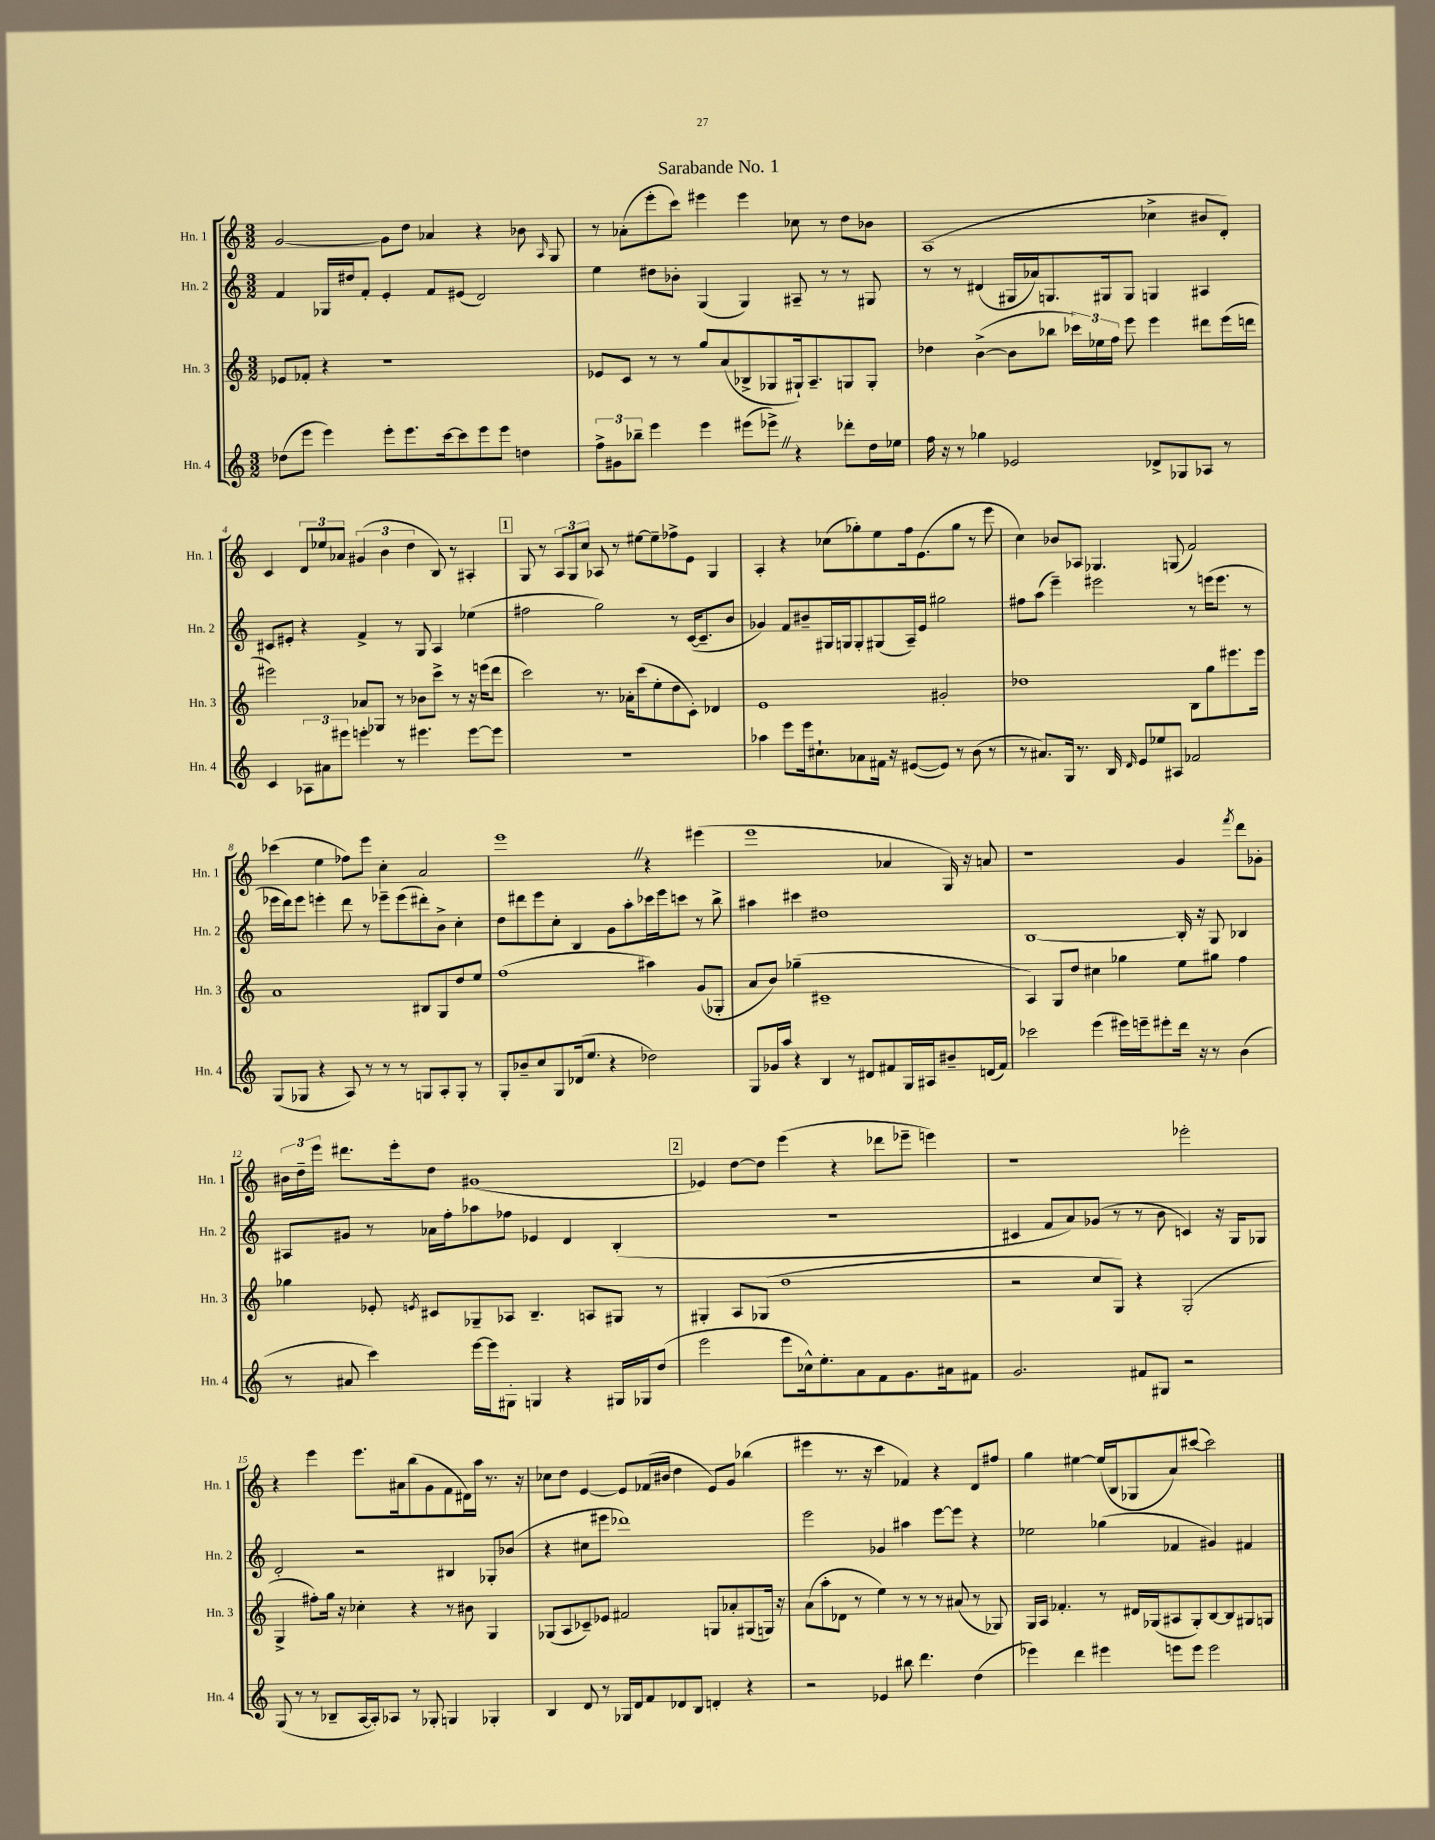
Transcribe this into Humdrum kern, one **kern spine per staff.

**kern	**kern	**kern	**kern
*staff4	*staff3	*staff2	*staff1
*clefG2	*clefG2	*clefG2	*clefG2
*k[]	*k[]	*k[]	*k[]
*M3/2	*M3/2	*M3/2	*M3/2
(8dd-\L	8e-/L	4f/	[2g/
8eee\J	8f-'/J	.	.
4eee\)	4r	16G-/LL	.
.	.	16dd#/J	.
.	.	8f'/J	.
8eee'\L	1r	4e'/	8g\]L
8.eee\	.	.	8dd\J
.	.	8f/L	4a-/
[16ccc\k	.	.	.
8ccc\]	.	(8e#/J	.
8eee\	.	2d/)	4r
8eee\J	.	.	.
4dd\	.	.	8b-\
.	.	.	16qqA/
.	.	.	8G/
=	=	=	=
12ff^\L	8e-/L	4ee\	8r
12g#\	.	.	.
.	8c/J	.	(8a-'\L
12bb-~\J	.	.	.
4eee\	8r	8dd#\L	8eee'\
.	8r	8b-'\J	8ccc\J)
4eee\	8gg/L	(4G/	4eee#\
.	(8a/	.	.
(8eee#\L	8B-^/	4G/)	4eee#\
8eee-^\J)	8G-/	.	.
4r	16G#`/k)	8A#~/	8cc-\
.	8.A~/	.	.
.	.	8r	8r
8ddd-'\L	8G/	8r	8dd\L
16dd\L	8G'/J	8G#/	8b-\J
16ee-\JJ	.	.	.
=	=	=	=
16ff\	4dd-\	8r	(1A
16r	.	.	.
8r	.	8r	.
4gg-\	([4b^\	(4d#/	.
2e-/	8b\]L	16G#/LL	.
.	.	16a-/J)	.
.	8bb-\J	8.G/	.
.	24ccc-\LL)	.	.
.	24ee-\	.	.
.	.	16G#/k	.
.	24ff\JJ	.	.
.	8eee\	8G#/J	.
8d-^/L	4eee\	4G/	4cc-^\
8G-/	.	.	.
8A-/J	8ddd#\L	4A#/	8b#/L
8r	(16eee\L	.	8d'/J)
.	16ddd\JJ	.	.
=	=	=	=
4c/	2eee#\)	8c#/L	4c/
.	.	8e#'/J	.
12A-\L	.	4r	12d/L
12a#\	.	.	12ee-/
12eee#\J	.	.	12a-/J
4eee'\	8a-/L	4f^/	(6g#/
.	8G-/J	.	.
.	.	.	6b\
8r	8r	8r	.
.	.	.	6dd\
4.eee#\	8b-\L	8G/	.
.	8ccc^\J	4A/	8B/)
.	8r	.	8r
[8eee#\L	16r	(4ee-\	4A#'/
.	(16eee\LK	.	.
8eee#\]J	8ddd\J	.	.
=	=	=	=
1.r	2ccc\)	2ff#\	8G/
.	.	.	8r
.	.	.	12A/L
.	.	.	12G/
.	.	.	12cc/J
.	8.r	2gg\)	8A-/
.	.	.	8r
.	16a-'\LK	.	.
.	(8ccc\	.	[8ee#\L
.	8ee'\	.	8ee#~\]
.	8dd\	8r	8ff-^\
.	8c'\J)	([16c/LK	8e\J
.	.	8.c~/]	.
.	4d-/	.	4G/
.	.	8b/J	.
=	=	=	=
4aa-\	1e	4g-/)	4A'/
8eee\L	.	8f/L	4r
16eee\k	.	8b#~/	.
8.cc#`\	.	.	.
.	.	16G#/L	(8cc-\L
.	.	16G/J	.
8a-\	.	8G'/	8gg-'\)
16f#\Jk	.	(8G#/	8ee\
16r	.	.	.
([8e#/L	.	16A~/L)	16ff\k
.	.	16e/JJ	(8.e\
8e#/]J)	2g#'/	2gg#\	.
8r	.	.	8gg-\J
(8b\	.	.	8r
8r	.	.	8eee\
=	=	=	=
8r	1dd-	8ff#\L	4cc\)
8.a#/L)	.	(8aa\J	.
.	.	4eee~\)	8b-/L
16G/Jk	.	.	.
8.r	.	.	8A-/J
.	.	2eee#\	4.G-/
16B/	.	.	.
16qqd/	.	.	.
8e/L	.	.	.
8ee-/	.	.	.
8A#/J	.	.	(8G/
2f-/	8B\L	8r	2f/)
.	8gg\	(16eee\LK	.
.	.	8.eee\J	.
.	8.eee#\	.	.
.	.	8r	.
.	16eee#\Jk	.	.
=	=	=	=
(8G/L	1a	16eee-\LL	(4ccc-\
.	.	16ddd\J)	.
8G-/J	.	8eee-\J	.
4r	.	4eee'\	4ee\
8A/)	.	8ddd\	8ff-\L)
8r	.	8r	8eee\J
8r	.	8eee-~\L	4cc'\
8r	.	(8eee-\	.
8G/L	8B#/L	8ddd#'\)	2a/
8A'/	8G/	8b^\J	.
8G'/J	8dd/	4cc'\	.
8r	8ee/J	.	.
=	=	=	=
8G'/L	(1ff	8dd\L	1eee
8b-~/	.	8ddd#\	.
8cc/	.	8eee\	.
8G/	.	8cc'\J	.
(16d-/k	.	4B/	.
8.ee/J	.	.	.
4r	.	8g\L	.
.	.	8aa'\	.
2dd-\)	4aa#\)	16ccc-\L	4r
.	.	16eee\J	.
.	.	8ccc\J	.
.	(8g/L	8r	(4eee#\
.	8G-'/J	8bb^\	.
=	=	=	=
8G/L	8a/L	4aa#\	1eee
16g-/L	8b/J)	.	.
16aa/JJ	.	.	.
4r	(4gg-~\	4ccc#\	.
4B/	1c#~	1dd#	.
8r	.	.	.
8d#/L	.	.	.
8f#/	.	.	4a-/
16G/L	.	.	.
16A#/J	.	.	.
8b#~/	.	.	16G/)
.	.	.	16r
(16d/L	.	.	8a/
16f#/JJ)	.	.	.
=	=	=	=
2ccc-\	4A/)	[1B	1r
.	8G/L	.	.
.	8dd/J	.	.
(4eee\	4cc#\	.	.
16eee#\LL)	4gg-\	.	.
16eee~\J	.	.	.
8eee#'\	.	.	.
16ddd\Jk	8ee\L	16B'/]	4g/
16r	.	16r	.
8r	8gg#\J	8G/	.
.	.	.	8qfff/
(4b\	4ff\	4B-/	8ddd\L
.	.	.	8g-'\J
=	=	=	=
8r	4gg-\	8A#/L	24b#\LL
.	.	.	24dd~\
.	.	.	24eee\JJ
8a#/	.	8g#/J	8.ddd#\L
4ccc\)	8e-'/	8r	.
.	.	.	16eee'\k
.	8qe/	.	.
.	8c#/L	16a-\LL	8dd\J
.	.	16ff'\J	.
[16eee\LL	8G-~/	8aa-\	(1g#
16eee\]J	.	.	.
8G#'\J	8A-/J	8ff-\J	.
4G/	4.B~/	4e-/	.
4r	.	4d/	.
.	8A/L	.	.
16G#/LL	8G#/J	(4B'/	.
16G-/J	.	.	.
(8dd/J	8r	.	.
=	=	=	=
2eee\	4G#'/	1.r	4e-/)
.	8A/L	.	[8dd\L
.	(8G-/J	.	8dd\]J
8eee\L	1dd	.	(4eee\
16cc-^^\k)	.	.	.
8.ee'\	.	.	.
.	.	.	4r
8a\	.	.	.
8f\	.	.	8ddd-\L
8.g\	.	.	8eee-~\J
.	.	.	4eee\)
16a#\k	.	.	.
8f#\J	.	.	.
=	=	=	=
2.g/	2r	4c#/	1r
.	.	8f/L	.
.	.	8a/)	.
.	8cc/L	(8g-/J	.
.	8G/J)	8r	.
8f#/L	4r	8r	.
8G#/J	.	8b\	.
2r	(2G'/	4c/)	2eee-'\
.	.	16r	.
.	.	16G/LK	.
.	.	8G-/J	.
=	=	=	=
(8G/	4G^/	2d'/	4r
8r	.	.	.
8r	8ff#'\L)	.	4eee\
8B-~/L	16gg\Jk	.	.
.	16r	.	.
[16A/L	4cc-'\	2r	8.eee\L
16A'/]J)	.	.	.
8A-/J	.	.	.
.	.	.	16a#\k
8r	4r	.	(8bb\
8G-'/	.	.	8g\
4G/	8r	4B#/	8f\
.	8b#\	.	16d#\L)
.	.	.	16aa\JJ
4G-'/	4G/	8G-'/L	8.r
.	.	(8b-/J	.
.	.	.	16r
=	=	=	=
4B/	(8G-/L	4r	8cc-\L
.	8A/	.	8dd\J
8d/	8c-~/)	8cc#\L	[4e/
8r	8e-/J	8eee#\J	.
16G-/LL	2f#/	1ddd-)	8e/]L
16d/J	.	.	.
8f/	.	.	(16f-/L
.	.	.	16b#/JJ
8d-/	.	.	4dd\
8B/J	.	.	.
4d'/	8G/L	.	8e/L)
.	8a-'/	.	8g/J
4r	(8G#/	.	(4bb-\
.	16G/Jk)	.	.
.	16r	.	.
=	=	=	=
2r	(8a\L	2eee\	4eee#\
.	8aa'\	.	.
.	8d-\J	.	8.r
.	8r	.	.
.	.	.	16r
4e-/	4ee\)	4g-/	4ccc\
8bb#\	8r	4aa#\	4f-/)
4.ddd\	8r	.	.
.	8r	[8eee\L	4r
.	(8a#/	8eee\]J	.
(4dd\	8r	4r	8d/L
.	8G-/)	.	8ff#/J
=	=	=	=
4eee-\)	16G/LL	2ee-\	4gg\
.	16A/JJ	.	.
.	4.f-'/	.	.
4ddd\	.	.	[4ee#\
4eee#\	8r	(4gg-\	(16ee#/]LL
.	.	.	16B/J
.	16d#/LL	.	8G-/
.	(16G-/J	.	.
8eee\L	8A#/	4f-/	8a/)
8eee\J	8G-'/)	.	([8ccc#/J
2eee\	[8B/	4g#/)	2ccc#\])
.	8B/]	.	.
.	8G#/	4f#/	.
.	8G/J	.	.
==	==	==	==
*-	*-	*-	*-
